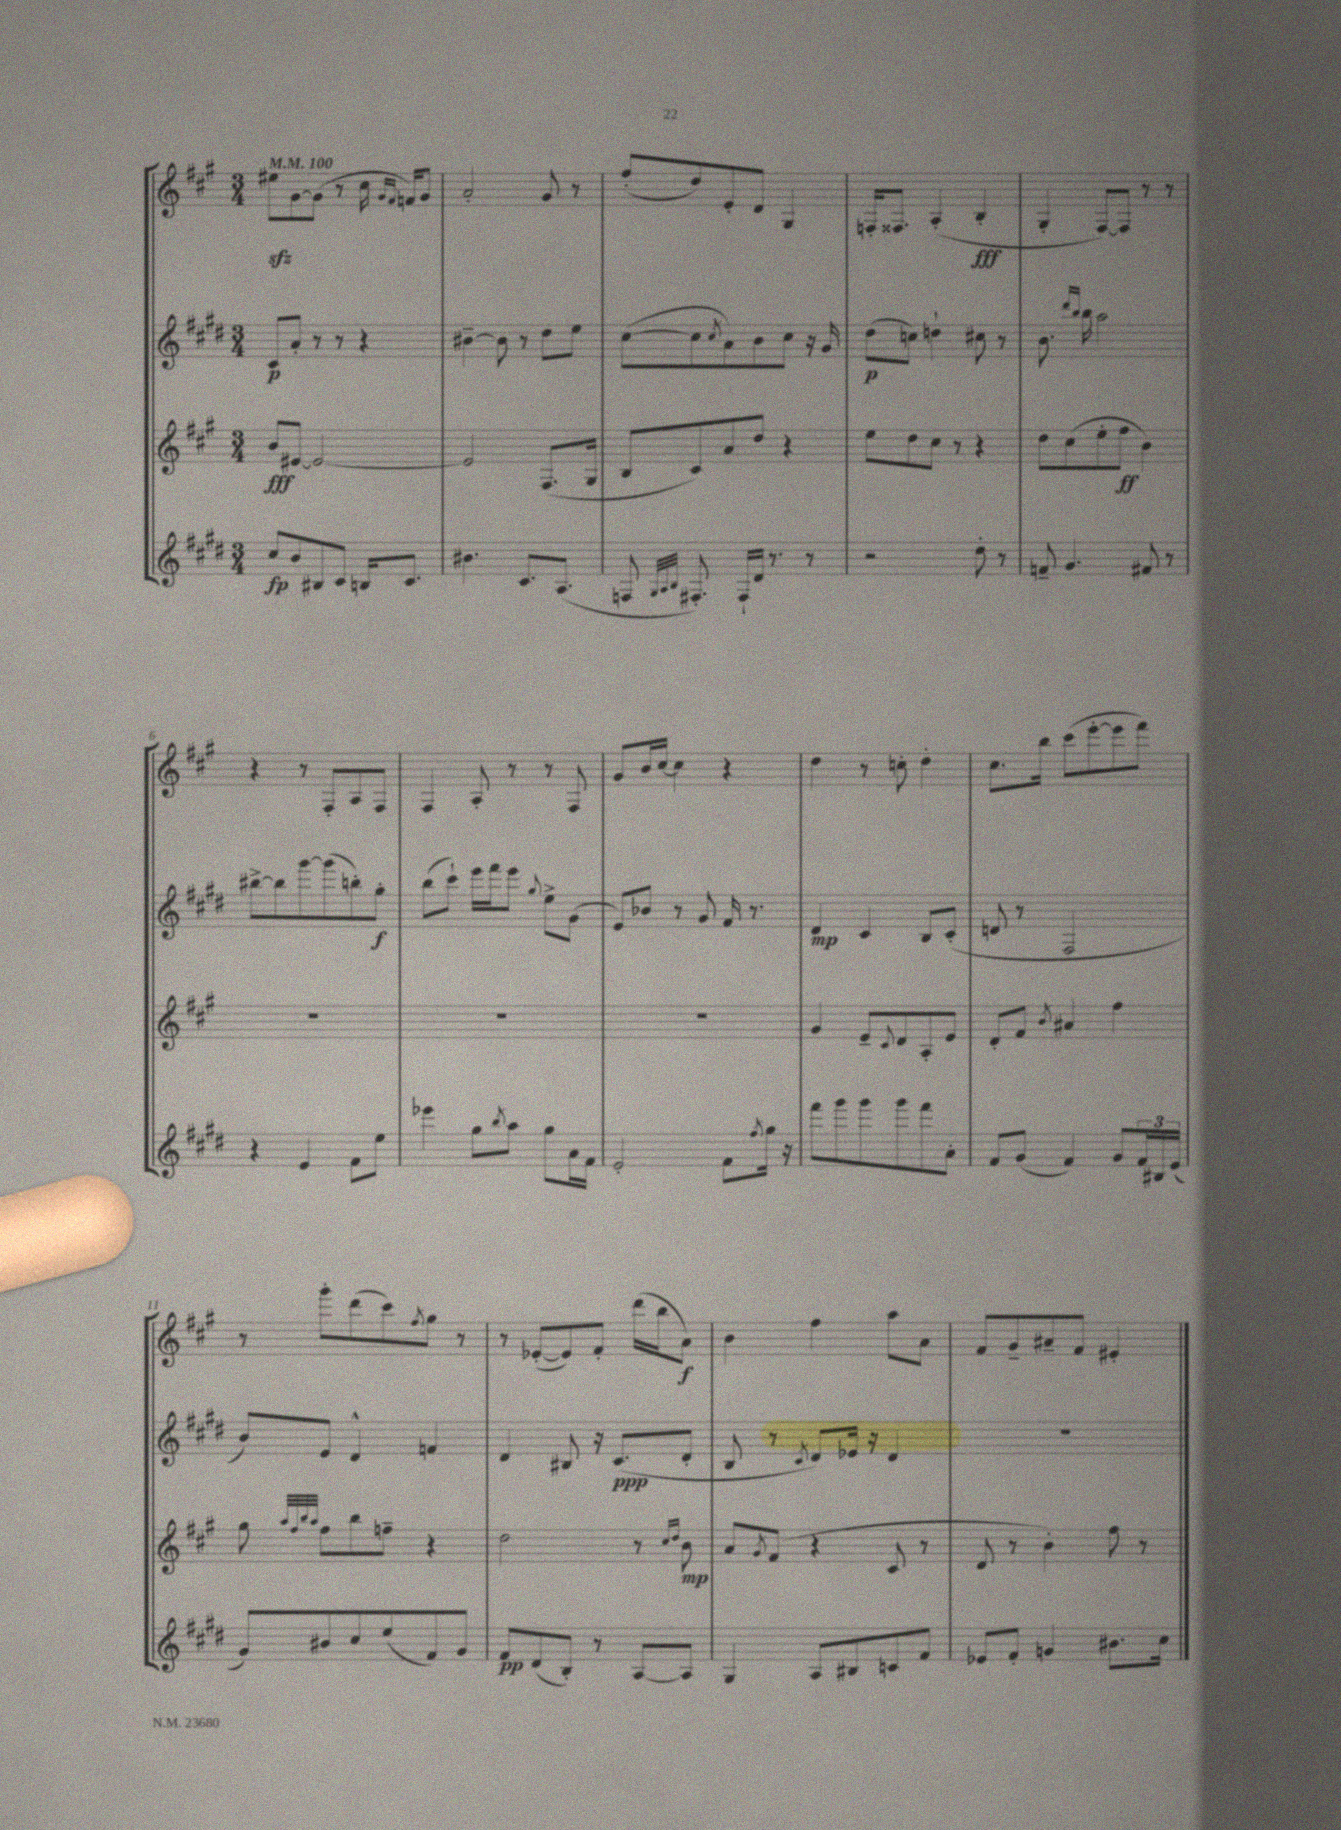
<<
\new StaffGroup <<
\new Staff = "s0" {
    \clef treble \key a \major \numericTimeSignature \time 3/4 \tempo 4 = 100
    eis''8\sfz gis'8~ gis'8( r8 cis''16 \grace { gis'16 fis'16 } f'16) gis'8 |
    a'2-. gis'8 r8 |
    fis''8-.( d''8) e'8-. d'8 gis4 |
    f16-. fisis8. a4-.( b4-.\fff |
    gis4-. fis8~) fis8 r8 r8 |
    r4 r8 fis8-. a8 fis8 |
    fis4 a8-. r8 r8 fis8 |
    gis'8 b'16 cis''16~ cis''4 r4 |
    d''4 r8 c''8-. d''4-. |
    cis''8. b''16 cis'''8( e'''8~-. e'''8 fis'''8) |
    r8 gis'''8-. d'''8( cis'''8) \acciaccatura { fis''8 } gis''8 r8 |
    r8 ees'8~-.( ees'8) fis'8-. d'''16( b''16 a'8\f) |
    b'4 fis''4 a''8 a'8 |
    fis'8 gis'8-- ais'8-- fis'8 eis'4-. \bar "|." |
}
\new Staff = "s1" {
    \clef treble \key e \major \numericTimeSignature \time 3/4
    cis'8\p a'8-. r8 r8 r4 |
    bis'4~-- bis'8 r8 dis''8 e''8 |
    cis''8~( cis''8 \acciaccatura { cis''8 } a'8) b'8 cis''8 r16 gis'16 |
    dis''8\p( c''8) d''4-! cis''8 r8 |
    b'8. \grace { dis'''16 b''16 } b''16 a''2 |
    bis''8~-> bis''8 gis'''8~ gis'''8( b''8-.) gis''8-.\f |
    b''8( cis'''8-!) e'''16 fis'''16 e'''8 \appoggiatura { gis''8 } e''8-> gis'8( |
    e'8) bes'8 r8 gis'8 fis'16 r8. |
    dis'4\mp cis'4 b8 cis'8-.( |
    d'8 r8 fis2 |
    b'8) e'8 dis'4-^ f'4 |
    dis'4 bis8 r16 cis'8.\ppp( dis'8-. |
    b8 r8 \acciaccatura { cis'8 } dis'8) ees'16 r16 dis'4 |
    R2. \bar "|." |
}
\new Staff = "s2" {
    \clef treble \key a \major \numericTimeSignature \time 3/4
    b'8\fff eis'8~ eis'2~ |
    eis'2 fis8.( gis16 |
    b8 cis'8) a'8 d''8 r4 |
    e''8 d''8 cis''8 r8 r4 |
    d''8 cis''8( e''8-. fis''8\ff b'4) |
    R2. |
    R2. |
    R2. |
    gis'4 e'8-- \appoggiatura { cis'8 } d'8 a8-. e'8 |
    d'8-. fis'8 \acciaccatura { b'8 } ais'4 fis''4 |
    gis''8 \grace { a''32 fis''32 b''32 a''32 } fis''8 b''8 f''8-- r4 |
    d''2 r8 \grace { cis''16 d''16 } b'8\mp |
    a'8 \acciaccatura { gis'8 } fis'8( r4 cis'8 r8 |
    d'8 r8 b'4-.) fis''8 r8 \bar "|." |
}
\new Staff = "s3" {
    \clef treble \key e \major \numericTimeSignature \time 3/4
    cis''8\fp b'8 bis8 cis'8 b16 cis'8. |
    bis'4. cis'8. a8.( |
    f8 \grace { gis32 a32 b32 } fis8.-.) fis16-! dis'16 r8. r8 |
    r2 dis''8-. r8 |
    f'8-- gis'4. fis'8 r8 |
    r4 e'4 fis'8 e''8 |
    ees'''4 gis''8 \acciaccatura { b''8 } a''8 gis''8 a'16 fis'16 |
    e'2-. fis'8 \acciaccatura { fis''8 } gis''16 r16 |
    fis'''8 gis'''8 gis'''8 gis'''8 fis'''8 a'8-. |
    fis'8 gis'8( fis'4) gis'8 \tuplet 3/2 { fis'16 bis16 e'16( } |
    gis'8) bis'8 cis''8 e''8( fis'8) gis'8 |
    fis'8\pp dis'8( b8-.) r8 a8~ a8 |
    gis4 a8 bis8 c'8 fis'8 |
    ees'8 fis'8-. g'4 bis'8. cis''16 \bar "|." |
}
>>
>>
